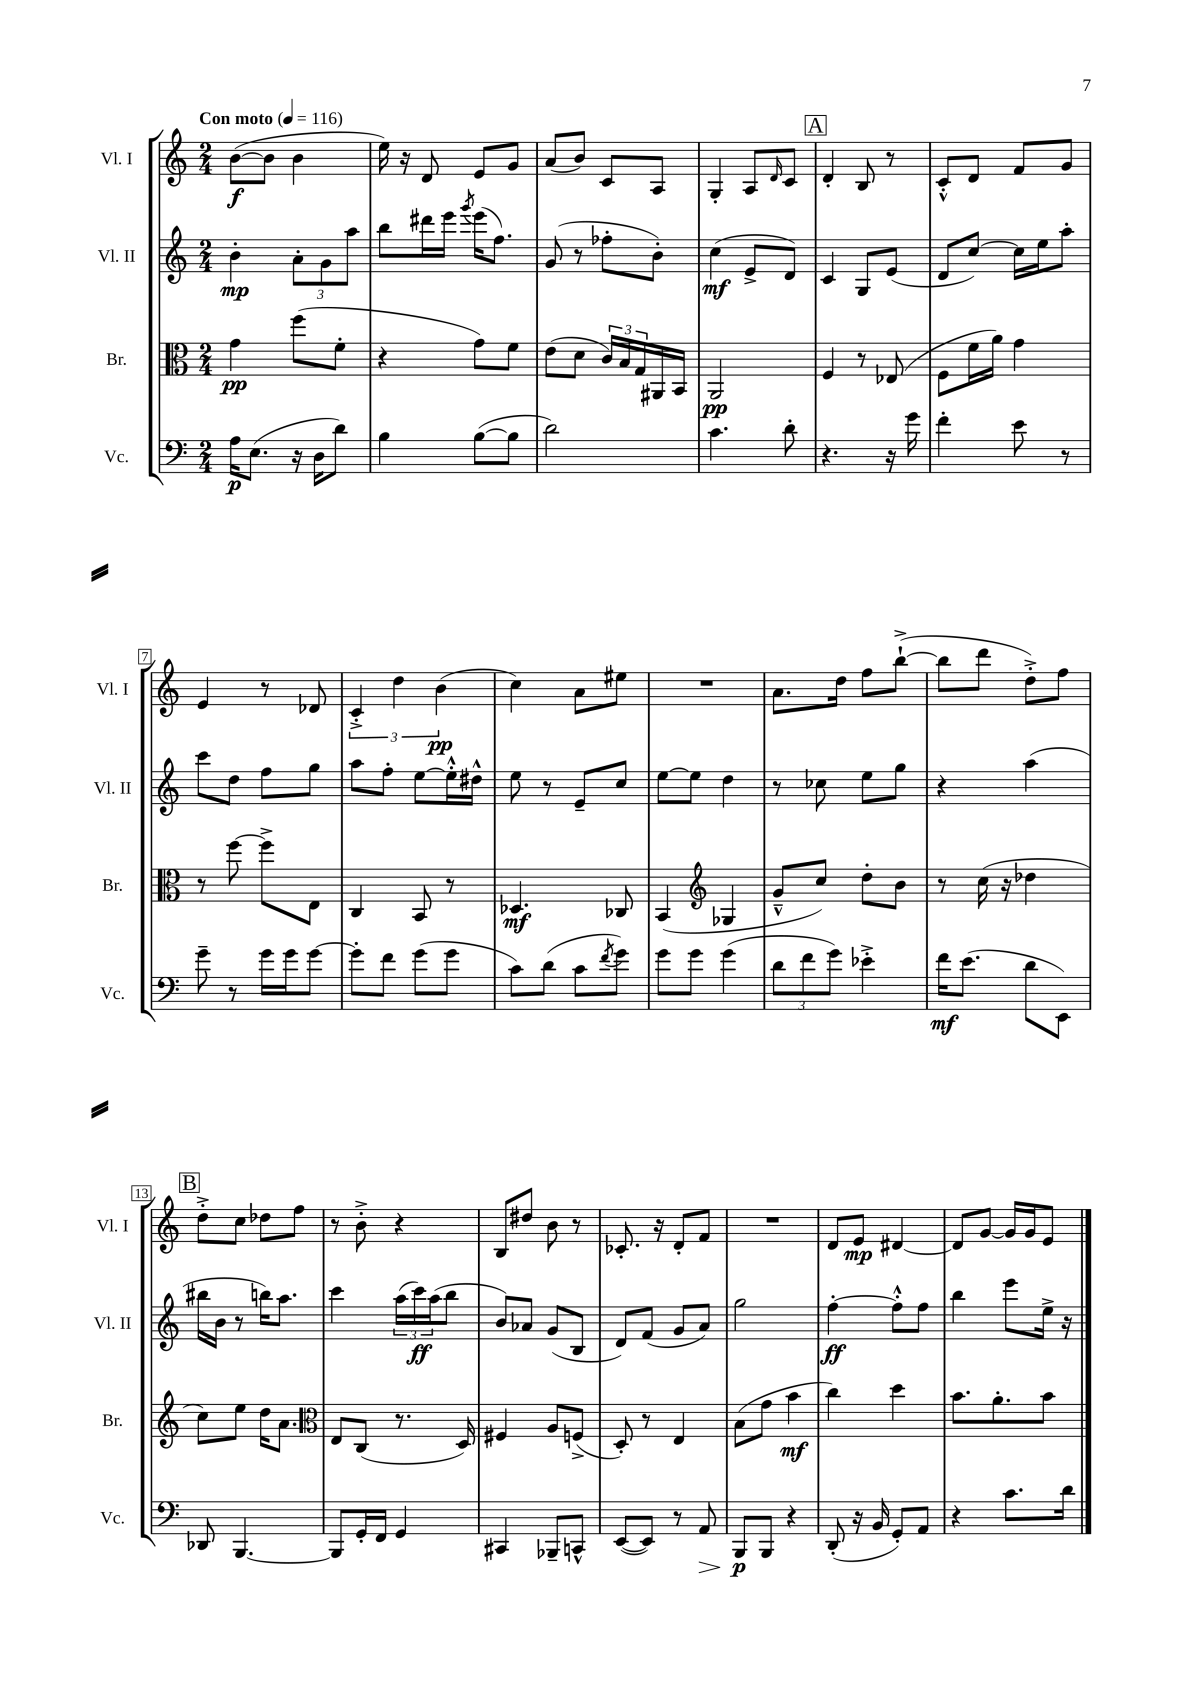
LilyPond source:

<<
\new StaffGroup <<
\new Staff = "s0" \with { instrumentName = "Vl. I" shortInstrumentName = "Vl. I" } {
    \clef treble \key c \major \numericTimeSignature \time 2/4 \tempo "Con moto" 4 = 116
    b'8~\f( b'8 b'4 |
    e''16) r16 d'8 e'8 g'8 |
    a'8( b'8) c'8 a8 |
    g4-. a8 \grace { d'16 } c'8 |
    \mark \markup { \box "A" } d'4-. b8 r8 |
    c'8-.-^ d'8 f'8 g'8 |
    e'4 r8 des'8 |
    \tuplet 3/2 { c'4-.-> d''4 b'4\pp( } |
    c''4) a'8 eis''8 |
    R2 |
    a'8. d''16 f''8 b''8~-!->( |
    b''8 d'''8 d''8-.->) f''8 |
    \mark \markup { \box "B" } d''8-.-> c''8 des''8 f''8 |
    r8 b'8-.-> r4 |
    b8 dis''8 b'8 r8 |
    ces'8.-. r16 d'8-. f'8 |
    R2 |
    d'8 e'8\mp dis'4~ |
    dis'8 g'8~ g'16 g'16 e'8 \bar "|." |
}
\new Staff = "s1" \with { instrumentName = "Vl. II" shortInstrumentName = "Vl. II" } {
    \clef treble \key c \major \numericTimeSignature \time 2/4
    b'4-.\mp \tuplet 3/2 { a'8-. g'8 a''8 } |
    b''8 dis'''16 e'''16 \acciaccatura { g'''8 } e'''16( f''8.) |
    g'8( r8 fes''8-. b'8-.) |
    c''4\mf( e'8-> d'8) |
    \mark \markup { \box "A" } c'4 g8 e'8( |
    d'8 c''8~) c''16 e''16 a''8-. |
    c'''8 d''8 f''8 g''8 |
    a''8 f''8-. e''8~ e''16-.-^ dis''16-^ |
    e''8 r8 e'8-- c''8 |
    e''8~ e''8 d''4 |
    r8 ces''8 e''8 g''8 |
    r4 a''4( |
    \mark \markup { \box "B" } bis''16 b'16 r8 b''16) a''8. |
    c'''4 \tuplet 3/2 { a''16( c'''16\ff) a''16( } b''8 |
    b'8) aes'8 g'8( b8 |
    d'8) f'8( g'8 a'8) |
    g''2 |
    f''4~-.\ff f''8-.-^ f''8 |
    b''4 e'''8 e''16-> r16 \bar "|." |
}
\new Staff = "s2" \with { instrumentName = "Br." shortInstrumentName = "Br." } {
    \clef alto \key c \major \numericTimeSignature \time 2/4
    g'4\pp f''8( f'8-. |
    r4 g'8) f'8 |
    e'8( d'8 \tuplet 3/2 { c'16) b16 g16 } ais,16 b,16 |
    a,2\pp |
    \mark \markup { \box "A" } f4 r8 ees8( |
    f8 f'16 a'16) g'4 |
    r8 f''8~ f''8-> e8 |
    c4 b,8 r8 |
    des4.\mf ces8 |
    b,4( \clef treble ges4 |
    g'8---^ c''8) d''8-. b'8 |
    r8 c''16( r16 des''4 |
    \mark \markup { \box "B" } c''8) e''8 d''16 a'8. |
    \clef alto e8 c8( r8. d16) |
    fis4 a8 f8->( |
    d8-.) r8 e4 |
    b8( g'8 b'4\mf |
    c''4) d''4 |
    b'8. a'8.-. b'8 \bar "|." |
}
\new Staff = "s3" \with { instrumentName = "Vc." shortInstrumentName = "Vc." } {
    \clef bass \key c \major \numericTimeSignature \time 2/4
    a16\p e8.( r16 d16 d'8) |
    b4 b8~( b8 |
    d'2) |
    c'4. d'8-. |
    \mark \markup { \box "A" } r4. r16 g'16 |
    f'4-. e'8 r8 |
    g'8-- r8 g'16 g'16 g'8~ |
    g'8-. f'8 g'8( g'8 |
    c'8) d'8( c'8 \acciaccatura { f'8 } g'8) |
    g'8 g'8 g'4( |
    \tuplet 3/2 { d'8 f'8 g'8) } ees'4-.-> |
    f'16\mf e'8.( d'8 e,8) |
    \mark \markup { \box "B" } des,8 b,,4.~ |
    b,,8 g,16-. f,16 g,4 |
    cis,4 bes,,8-- c,8-^ |
    e,8~( e,8) r8 a,8\> |
    b,,8\p\! b,,8 r4 |
    d,8-.( r16 b,16 g,8-.) a,8 |
    r4 c'8. d'16 \bar "|." |
}
>>
>>
\layout { \context { \Score \override BarNumber.stencil = #(make-stencil-boxer 0.1 0.3 ly:text-interface::print) } }
